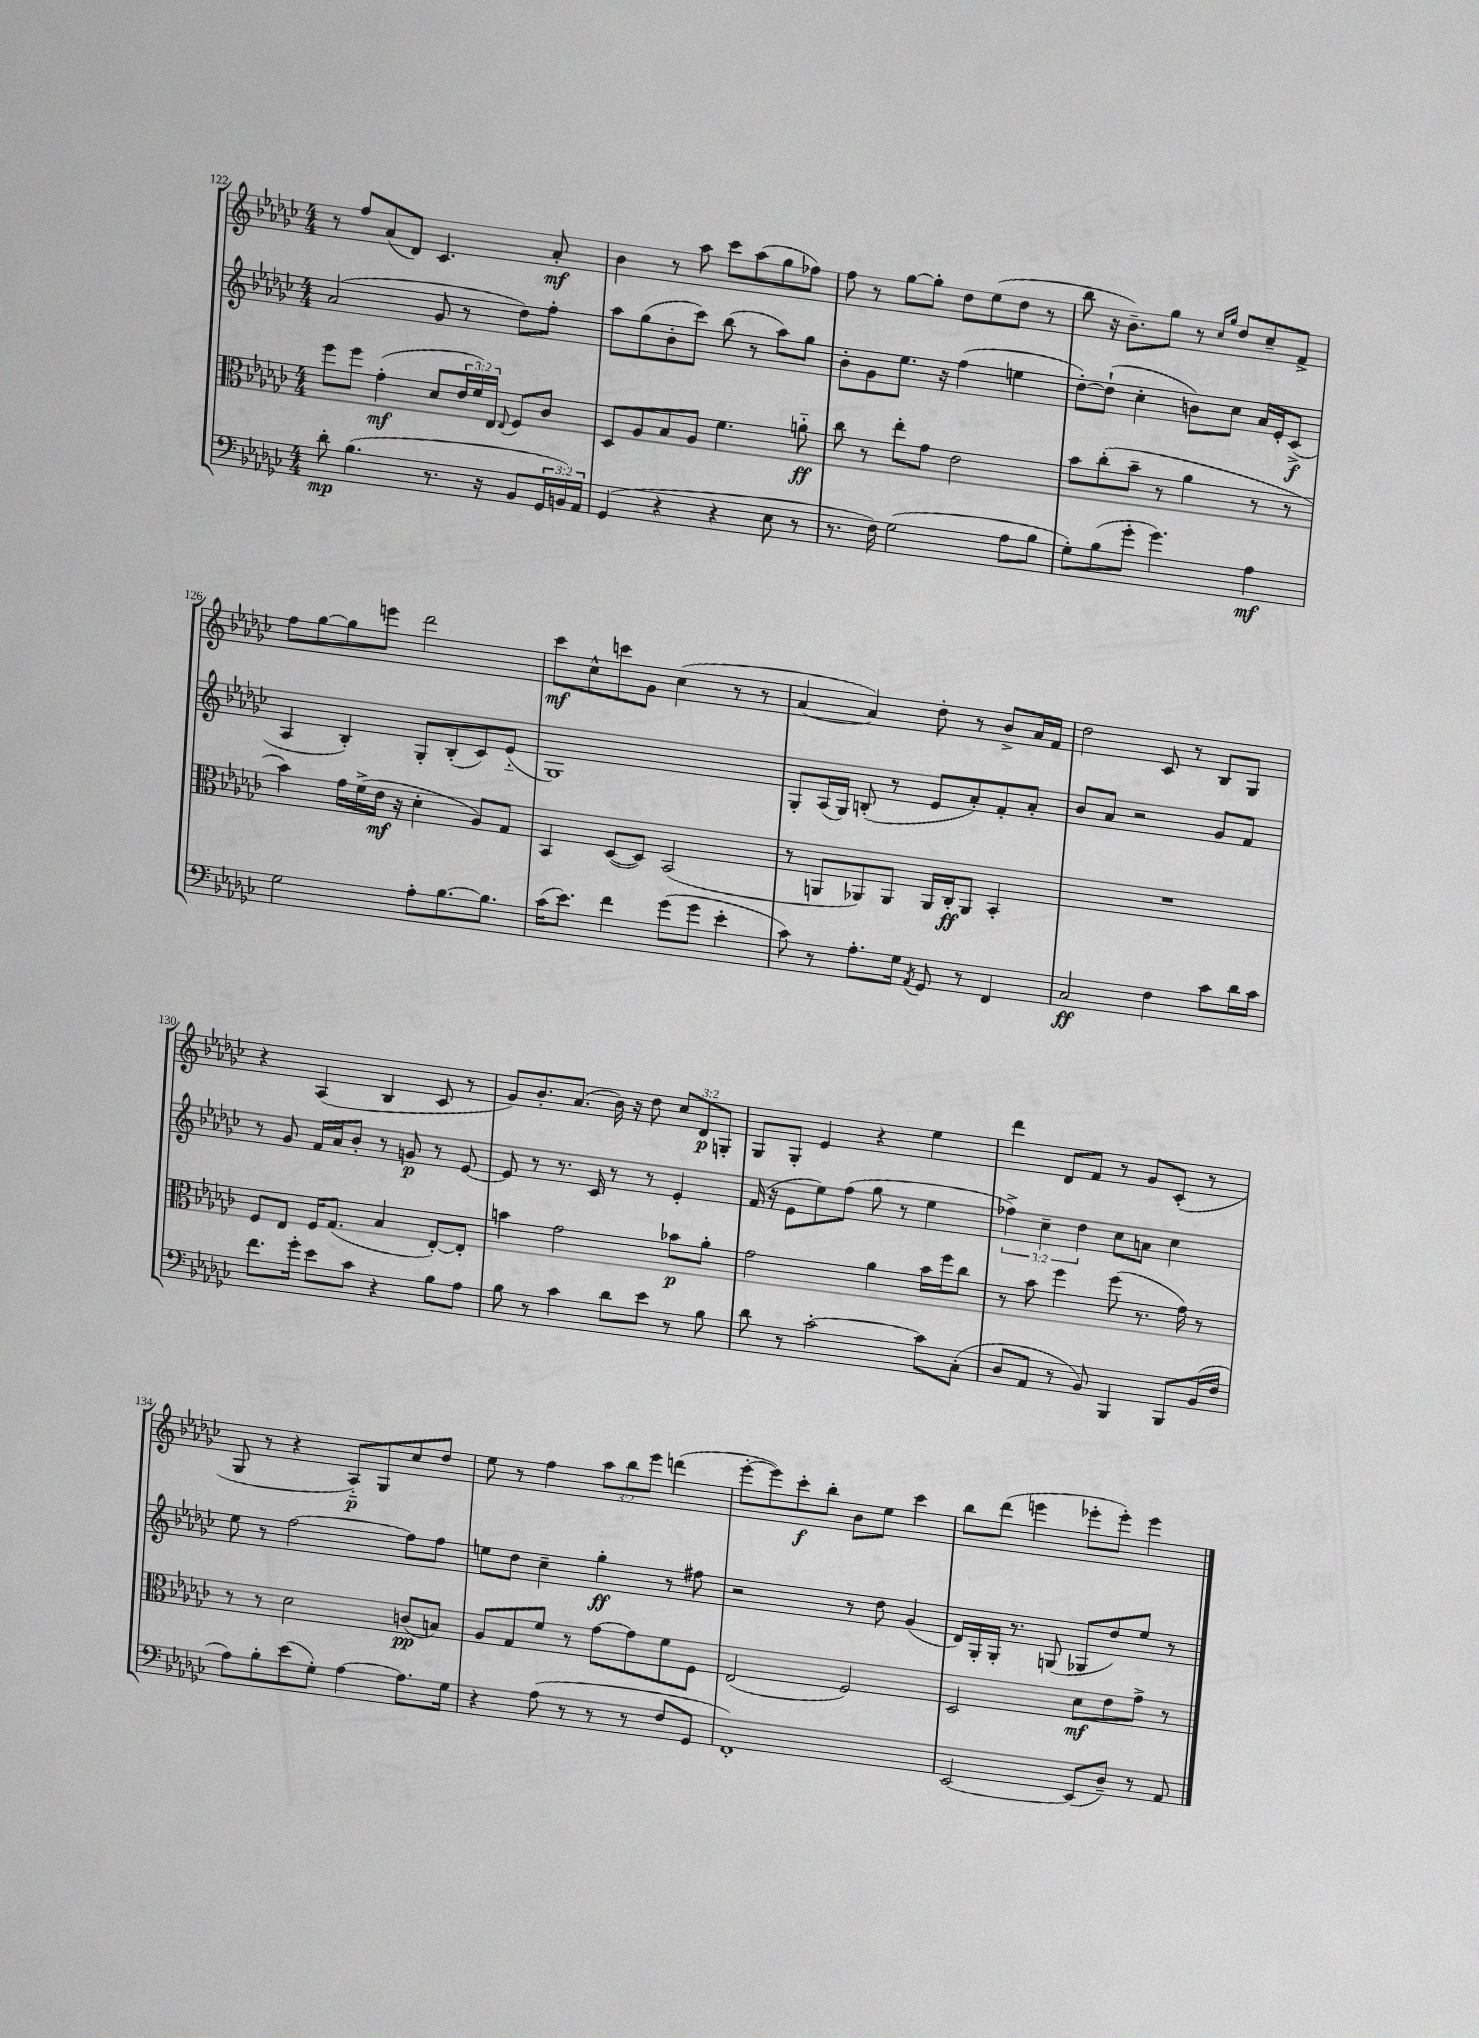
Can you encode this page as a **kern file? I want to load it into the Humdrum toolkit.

**kern	**kern	**kern	**kern
*staff4	*staff3	*staff2	*staff1
*clefF4	*clefC3	*clefG2	*clefG2
*k[b-e-a-d-g-c-]	*k[b-e-a-d-g-c-]	*k[b-e-a-d-g-c-]	*k[b-e-a-d-g-c-]
*M4/4	*M4/4	*M4/4	*M4/4
8d-'\	8ff\L	(2a-/	8r
(4.B-\	8ff\J	.	8ff/L
.	(4g-'\	.	(8a-/
.	.	.	8d-/J)
8.r	8d-/L	8g-/	4.c-/
.	24e-/L	8r	.
.	24f/)	.	.
16r	.	.	.
.	24E-/JJ	.	.
.	8qqE-/	.	.
8BB-/L	8F/L	8dd-\L)	.
24GG-/L	8c-/J	8ff'\J	8a-'/
24BB/)	.	.	.
24AA-/JJ	.	.	.
=	=	=	=
(4GG-/	8D-/L	8aa-\L	4b-\
.	8A-/	(8gg-\	.
4r	8B-/	8b-'\	8r
.	8A-/J	8ccc-\J)	8aa-\
4r	4.f\	(8bb-\	8ccc-\L
.	.	8r	(8aa-\
8E-\	.	8aa-\L)	8gg-\
8r	8a'~\	8gg-\J	8ff-\J)
=	=	=	=
8.r	8cc-\	8b-'\L	8ff\
.	8r	8g-\	8r
16F\)	.	.	.
(2G-\	8ee-'\L	8.ee-\J	[8gg-\L
.	8g-\J	.	8gg-'\]J
.	.	16r	.
.	2e-\	(4ff\	8dd-\L
.	.	.	(8ee-\
8A-\L	.	4ee\	8dd-\J
8B-\J	.	.	8r
=	=	=	=
8G-'\L)	8b-\L	[8dd-'\L)	8bb-\
(8B-\	(8cc-'\	(8dd-`\]J	16r
.	.	.	8.b-~\L)
8g-'\J	8b-~\J	4cc-'\	.
4.g-\)	8r	.	8gg-\J
.	4a-\	8b\L)	8r
.	.	.	16qqcc-/LL
.	.	.	16qqgg-/JJ
.	.	8cc-\J	8dd-/L
4A-\	8r	16a-/LL	8cc-~/
.	.	16e-'/J	.
.	8r	(8c-^/J	8f^/J
=	=	=	=
2G-\	4b-\)	4A-/	8ff\L
.	.	.	[8gg-\
.	16g-\LL	4B-'/)	8gg-\]
.	(16f^\	.	.
.	16e-\JJ	.	8eee\J
.	16r	.	.
8A-'\L	4d-'\	8G-'/L	2ddd-\
[8.B-\	.	(8B-'/	.
.	8A-/L)	8c-/)	.
8.B-\]J	.	.	.
.	8G-/J	(8e-'~/J	.
=	=	=	=
(16c-\LK	4BB-/	1G-)	8ccc-\L
8.e-\J)	.	.	.
.	.	.	8cc-^^\
4f\	([8D-/L	.	8ccc\
.	8D-/]J)	.	8g-\J
(8g-\L	(2BB-/	.	(4cc-\
8g-\J	.	.	.
4e-'\	.	.	8r
.	.	.	8r
=	=	=	=
8c-\)	8r	8G-'/L	[4a-/
8r	8AA/L	(16A-/L	.
.	.	16G-/JJ)	.
8.A-'\L	8AA-/)	(8B'/	4a-/])
.	8AA-/J	8r	.
16G-\Jk	.	.	.
8qAA-/	.	.	.
8GG-/	16AA-/LL	8e-/L	8dd-'\
.	16C-'/J	.	.
8r	8AA-/J	8a-'/)	8r
4FF/	4BB-'/	8f'/	8b-^/L
.	.	8a-'/J	16a-/L
.	.	.	16f/JJ
=	=	=	=
2C-/	1r	8b-/L	2dd-\
.	.	8a-/J	.
.	.	2r	.
4F\	.	.	8c-/
.	.	.	8r
8c-\L	.	8g-/L	8B-/L
16d-\L	.	8f/J	8G-/J
16c-\JJ	.	.	.
=	=	=	=
8.f\L	8F/L	8r	4r
.	8E-/J	8g-/	.
16g-'\Jk	.	.	.
8e-\L	16F/LK	16f/LL	(4A-/
.	(8.G-/J	16a-/J	.
8c-\J	.	8b-'/J	.
4r	4B-/	8r	4B-/
.	.	8g/	.
8B-\L	[8E-'/L)	8r	8c-/
8A-\J	8E-'/]J	[8e-/	8r
=	=	=	=
8B-\	4b\	8e-/]	8g-/L)
8r	.	8r	8.b-'/
4c-\	2g-\	8.r	.
.	.	.	(8.a-/J
.	.	16c-/	.
8d-\L	.	8r	16b-\)
.	.	.	16r
8e-\J	.	8r	8dd-\
8r	8b-\L	4e-'/	12cc-/L
.	.	.	12d-/
8B-\	8a-'\J	.	.
.	.	.	12G'/J
=	=	=	=
8d-\	2g-\	(16f/	8G-/L
.	.	16r	.
8r	.	8e-\L	8G-'/J
[2c-'\	.	8ee-\)	4e-/
.	.	(8ff\J	.
.	4a-\	8gg-\	4r
.	.	8r	.
8c-\]L	16b-\LL	4ee-\	4ee-\
.	16ff\J	.	.
(8C-'\J	8cc-\J	.	.
=	=	=	=
8D-/L	8r	6ff-^\)	4ddd-\
8AA-/J	8b-\	.	.
.	.	6cc-~\	.
8r	4ff\	.	8d-/L
.	.	6dd-\	.
8BB-/)	.	.	8f/J
4BBB-/	(8ff\	8cc-\L	8r
.	8.r	8a\J	8g-/L
8BBB-/L	.	4cc-\	(8c-'/J
.	16g-\)	.	.
(16BB-/L	8r	.	8r
16F/JJ	.	.	.
=	=	=	=
8A-\L)	8r	8ee-\	8G-/
8B-'\	8r	8r	8r
(8e-\	2d-\	[2ff\	4r
8G-'\J)	.	.	.
[4A-\	.	.	8A-'~/L)
.	.	.	8G-/
8.A-\]L	(8c/L	8ff\]L	8cc-/
.	8B/J)	8ff\J	8dd-/J
16G-\Jk	.	.	.
=	=	=	=
4r	8A-/L	8ee\L	8ee-\
.	8G-/	8dd-\J	8r
(8A-\	8f/J	4cc-~\	4ff\
8r	8r	.	.
8r	[8g-\L	4gg-'\	12aa-\L
.	.	.	12bb-\
8r	8g-\]	.	.
.	.	.	12eee-\J
8F/L	8f\	8r	(4ddd\
8GG-/J	8F\J	8ff#\	.
=	=	=	=
1FF')	(2E-/	2r	[8eee-'\L
.	.	.	8eee-\])
.	.	.	8ccc-'\
.	.	.	8bb-'\J
.	2F/)	8r	8b-\L
.	.	8dd-\	8ee-\J
.	.	(4g-/	4ccc-\
=	=	=	=
[2EE-/	2D-/	16d-/LL)	8bb-\L
.	.	16G-'/	.
.	.	16G-'/JJ	(8ddd-\J
.	.	8.r	.
.	.	.	4eee\
.	.	(8G/	.
(8EE-/]L	8d-\L	8G-/L	8eee-'\L
8D-~/J)	8e-\	8dd-/)	8eee-'\J)
8r	8g-^\J	8ee-/J	4eee-\
8AA-/	8r	8r	.
==	==	==	==
*-	*-	*-	*-
